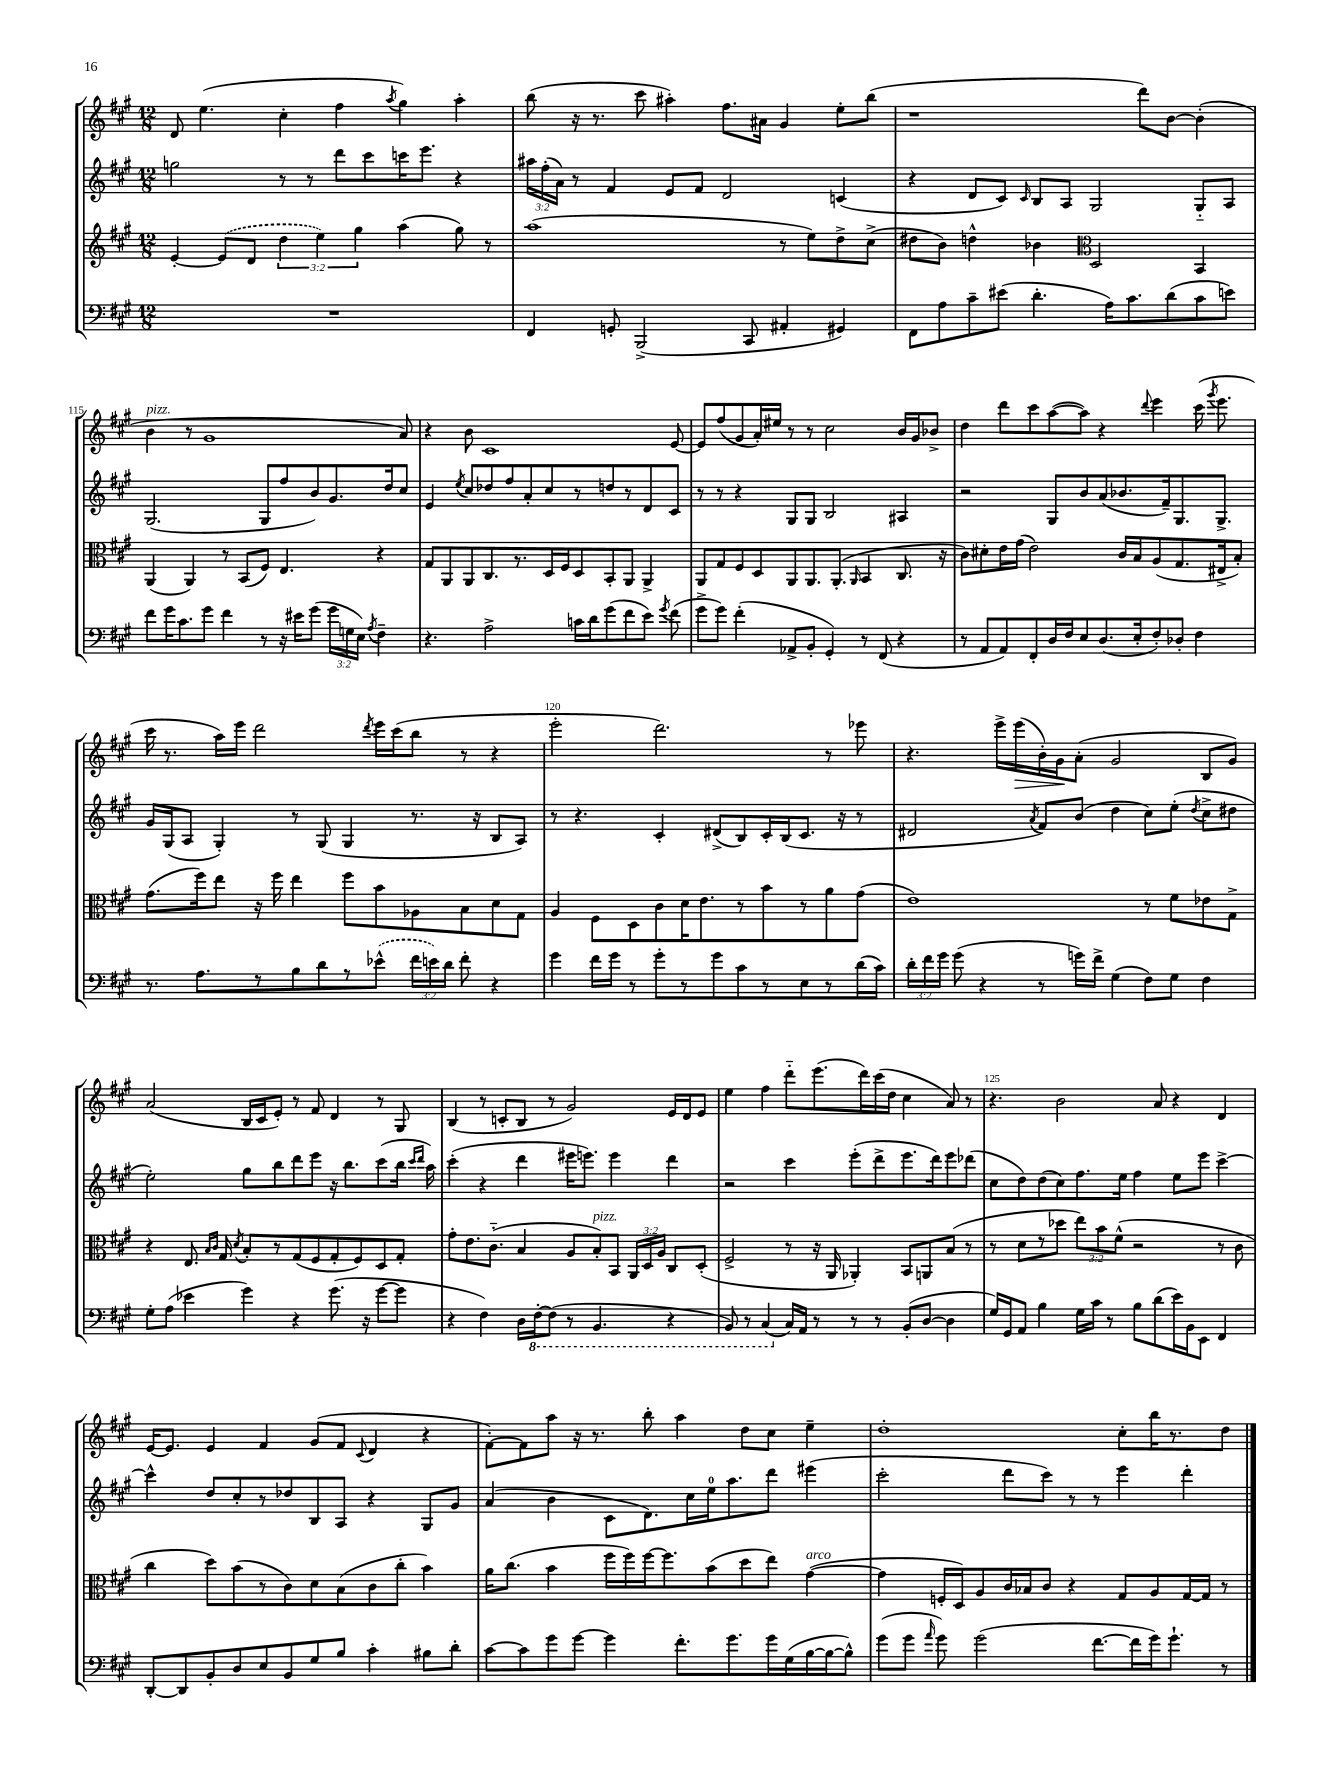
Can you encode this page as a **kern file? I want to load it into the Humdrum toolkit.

**kern	**kern	**kern	**kern
*staff4	*staff3	*staff2	*staff1
*clefF4	*clefG2	*clefG2	*clefG2
*k[f#c#g#]	*k[f#c#g#]	*k[f#c#g#]	*k[f#c#g#]
*M12/8	*M12/8	*M12/8	*M12/8
1.r	[4e'/	2gg\	8d/
.	.	.	(4.ee\
.	(8e/]L	.	.
.	8d/J	.	.
.	6dd\	8r	4cc#'\
.	.	8r	.
.	6ee\)	.	.
.	.	8ddd\L	4ff#\
.	6gg#\	.	.
.	.	8ccc#\	.
.	.	.	8qaa/
.	(4aa\	16ccc\K	4gg#\)
.	.	8.eee\J	.
.	8gg#\)	4r	4aa'\
.	8r	.	.
=	=	=	=
4FF#/	(1aa	24aa#\LL	(8bb\
.	.	(24ff#'\	.
.	.	24a\JJ)	.
.	.	8r	16r
.	.	.	8.r
8GG'/	.	4f#/	.
(2BBB^/	.	.	8ccc#\
.	.	8e/L	4aa#'\)
.	.	8f#/J	.
.	.	2d/	8.ff#\L
8CC#/	.	.	.
.	.	.	16a#\Jk
4AA#'/	8r	.	4g#/
.	8ee\L)	.	.
4GG#/)	8dd^\	(4c/	8ee'\L
.	(8cc#^\J	.	(8bb\J
=	=	=	=
8FF#\L	8dd#\L	4r	1r
8A\	8b\J)	.	.
8c#~\	4dd^^\	8d/L	.
(8e#\J	.	8c#/J)	.
.	.	16qqc#/	.
4.d'\	4b-\	8B/L	.
.	.	8A/J	.
*	*clefC3	*	*
.	2D/	2G#/	.
16A\LK)	.	.	.
8.c#\	.	.	.
.	.	.	8ddd\L)
(8d\	.	.	[8b\J
8c#\	4BB/	8G#'~/L	(4b'\]
8e\J)	.	8A/J	.
=	=	=	=
8f#\L	(4AA/	(2.G#/	4b\
16g#\K	.	.	.
8.c#\	.	.	.
.	4AA/)	.	8r
8g#\J	.	.	1g#
4f#\	8r	.	.
.	(8BB/L	.	.
8r	8F#/J)	8G#/L	.
16r	4.E/	8ff#/	.
16e#\LK	.	.	.
(8g#\J	.	8b/)	.
24g#\LL	.	8.g#/	.
24G\	.	.	.
24E\JJ)	.	.	.
8qA/	.	.	.
4F#~\	4r	.	.
.	.	16dd/k	.
.	.	8cc#/J	8a/)
=	=	=	=
4.r	8G#/L	4e/	4r
.	8AA/	.	.
.	.	8qee/	.
.	8AA/	8cc#/L	8b\
2A^\	8.C#/	8dd-/	1c#
.	.	8ff#/	.
.	8.r	.	.
.	.	8a'/	.
.	16D/L	8cc#/	.
.	16F#/J	.	.
16c\LL	8D/	8r	.
16d\J	.	.	.
(8g#\	8BB'/	8dd/	.
8f#\	8AA/J	8r	.
8e\J)	4AA^/	8d/	.
8qg#/	.	.	.
(8f#\	.	8c#/J	[8e/
=	=	=	=
8g#^\L	8AA/L	8r	8e/]L
8g#\J)	8G#/	8r	(8ff#/
(4f#'\	8F#/	4r	8g#/
.	8D/	.	16a'/L)
.	.	.	16ee#/JJ
8AA-^/L	8AA/	8G#/L	8r
8BB'/J	8.AA/	8G#/J	8r
4GG#'/)	.	2B/	2cc#\
.	(8.AA'/J	.	.
.	16qqAA/	.	.
8r	4BB/	.	.
(8FF#/	.	.	.
4r	8.C#/	4A#/	16b/LL
.	.	.	16g#/J
.	.	.	8b-^/J
.	16r	.	.
=	=	=	=
8r	8c#\L)	2r	4dd\
8AA/L	8d#'\	.	.
8AA/)	16e\L	.	8ddd\L
.	(16g#\JJ	.	.
8FF#'/	2e\)	.	8ccc#\
16D/L	.	8G#/L	([8aa\
16F#/J	.	.	.
8E/	.	8b/	8aa\]J)
(8.D/	.	(8a/	4r
.	16c#/LL	8.b-/	.
16E'/k	16B/J	.	.
.	.	.	8qqddd/
8F#'/)	(8A/	.	4eee\
.	.	16f#~/k)	.
8D-'/J	8.G#/	8.G#/	.
4F#\	.	.	(16ccc#\
.	.	.	8qggg#/
.	16E#^/k	8.G#^/J	8.eee\
.	8B'/J)	.	.
=	=	=	=
8.r	(8.g#\L	16g#/LL	16ccc#\
.	.	(16G#/J	8.r
.	.	8A/J	.
8.A\L	16ff#\k)	.	.
.	8ee\J	4G#'/)	16aa\LL)
.	.	.	16eee\JJ
8r	16r	.	2ddd\
.	16ff#\	.	.
8B\	4ee\	8r	.
8d\	.	(8G#/	.
8r	8ff#\L	4G#/	.
.	.	.	8qddd/
(8e-^^\J	8b\	.	16eee\LL
.	.	.	(16ccc#\J
24f#\LL	8A-\	8.r	8bb\J
24e\)	.	.	.
24d\JJ	.	.	.
8f#'\	8B\	.	8r
.	.	16r	.
4r	8d\	8B/L	4r
.	8G#\J	8A/J)	.
=	=	=	=
4g#\	4A/	8r	2eee'\
.	.	4.r	.
16f#\LL	8F#\L	.	.
16g#\JJ	.	.	.
8r	8D\	.	.
8g#'\L	8c#\	4c#'/	2.ddd\)
8r	16d\K	.	.
.	8.e\	.	.
8g#\	.	(8d#^/L	.
8c#\	8r	8B/)	.
8r	8b\	16c#'/L	.
.	.	(16B/J	.
8E\	8r	8.c#/J	.
8r	8a\	.	8r
.	.	16r	.
(16d\L	(8g#\J	8r	8eee-\
16c#\JJ)	.	.	.
=	=	=	=
24d'\LL	1e)	2d#/	4.r
24f#\	.	.	.
24g#\JJ	.	.	.
(8g#\	.	.	.
4r	.	.	.
.	.	.	16eee^\LL
.	.	.	(16eee\
.	.	8qa/	.
8r	.	8f#/L)	16b'\)
.	.	.	16g#\J
16g\LL)	.	(8b/J	(8a'\J
16f#^\JJ	.	.	.
(4G#\	.	4dd\	2g#/
8F#\L)	8r	8cc#\L)	.
8G#\J	8f#\L	(8ee'\J	.
.	.	8qdd/	.
4F#\	8e-\	8cc#^\L	8B/L
.	8G#^\J	8dd#\J	8g#/J)
=	=	=	=
8G#'\L	4r	2ee'\)	(2a/
(8A\J	.	.	.
4e-\	8.E/	.	.
.	16qqB/LL	.	.
.	16qqc#/JJ	.	.
.	16G#/	.	.
.	8qd/	.	.
4g#\)	8B'/L	8gg#\L	16B/LL
.	.	.	16c#/J
.	8r	8bb\	8e'/J)
4r	(8G#/	8ddd\	8r
.	8F#/	8eee\J	8f#/
(8.g#\	8G#'/	16r	4d/
.	.	8.bb\L	.
.	8F#/)	.	.
16r	.	.	.
[8g#\L	8D/	(8ccc#\	8r
8g#\]J	8G#'/J	16bb\Jk	8G#/
.	.	16qqccc#/LL	.
.	.	16qqddd/JJ	.
.	.	16aa\)	.
=	=	=	=
4r	8g#'\L	(4ccc#'\	(4B/
.	8.e\	.	.
4F#\)	.	4r	8r
.	(8.c#'~\J	.	.
.	.	.	8c'/L
16D\LL	4B/	4ddd\	8B/J
[16FF#'\J	.	.	.
(8FF#\]J	.	.	8r
8r	8A/L	16eee#\LK	2g#/)
.	.	8.eee\J)	.
4.BBB/	8B'/)	.	.
.	8BB/J	4eee\	.
.	24AA/LL	.	.
.	24D/	.	.
.	24A/JJ	.	.
4r	8C#/L	4ddd\	16e/LL
.	.	.	16d/J
.	(8D'/J	.	8e/J
=	=	=	=
8BBB/)	2F#^/	2r	4ee\
8r	.	.	.
(4CC#/	.	.	4ff#\
16C#/LL)	8r	4ccc#\	8ddd'~\L
16AA/JJ	.	.	.
8r	16r	.	(8.eee\
.	16AA/	.	.
8r	4AA-'/)	(8eee'\L	.
.	.	.	16ddd\L)
8r	.	8ddd^\	(16ccc#\
.	.	.	16dd\JJ
(8BB'/L	8BB/L	8.eee\	4cc#\
[8D/J	8AA/	.	.
.	.	16ddd\k)	.
4D\]	(8B/J	8eee\	8a/)
.	8r	(8ddd-\J	8r
=	=	=	=
16G#/LL)	8r	8cc#\L	4.r
16GG#/J	.	.	.
8AA/J	8d\L	8dd\)	.
4B\	8r	(8dd\	.
.	8dd-\J	8cc#\)	2b\
16G#\LL	12ee\L)	8.ff#\	.
16c#\JJ	.	.	.
.	12b\	.	.
8r	.	.	.
.	(12f#^^\J	.	.
.	.	16ee\Jk	.
8B\L	2r	4ff#\	.
(8d\	.	.	8a/
16e\L)	.	8ee\L	4r
16BB\J	.	.	.
8EE\J	.	8eee\J	.
4FF#/	8r	[4ccc#^\	4d/
.	8c#\	.	.
=	=	=	=
[8DD'/L	4cc#\	4ccc#^^\]	[16e/LK
.	.	.	8.e/]J
8DD/]	.	.	.
8BB'/	8dd\L)	8dd/L	4e/
8D/	(8b\	8cc#'/	.
8E/	8r	8r	4f#/
8BB/	8c#\)	8dd-/	.
8G#/	8d\	8B/	(8g#/L
8B/J	(8B\	8A/J	8f#/J
.	.	.	8qqc#/
4c#'\	8c#\	4r	4d/
.	8cc#'\J	.	.
8B#\L	4b\)	8G#/L	4r
8d'\J	.	8g#/J	.
=	=	=	=
[8c#\L	16a\LK	(4a/	[8f#'\L)
.	(8.cc#\J	.	.
8c#\]	.	.	8f#\]
8g#\	4b\	4b\	8aa\J
[8g#\J	.	.	16r
.	.	.	8.r
4g#\]	16ff#\LL	8c#\L	.
.	16ff#\)	.	.
.	[16ff#\J	8.d\)	8bb'\
.	8.ff#\]	.	.
8.f#'\L	.	.	4aa\
.	.	16cc#\L	.
.	(8b\	16ee\J	.
8.g#\	.	8.aa\	.
.	8dd\	.	8dd\L
16g#\L	8ee\J)	8ddd\J	8cc#\J
(16G#\	.	.	.
[16B\	([4g#\	(4eee#\	4ee~\
16B\_J	.	.	.
8B^^\]J)	.	.	.
=	=	=	=
(8g#\L	4g#\]	2ccc#'\	1dd'
8g#\J	.	.	.
16qqa/	.	.	.
8g#\)	16F'/LL	.	.
.	16D/J)	.	.
(2g#\	8A/	.	.
.	16c#/L	8ddd\L	.
.	16B-/J	.	.
.	8c#/J	8ccc#\J)	.
.	4r	8r	.
[8.f#\L	.	8r	.
.	8G#/L	4eee\	8cc#'\L
16f#\]L	.	.	.
16g#\J)	8A/	.	16bb\K
8.g#`\J	.	.	8.r
.	[16G#/L	4ddd'\	.
.	16G#/]JJ	.	.
8r	8r	.	8dd\J
==	==	==	==
*-	*-	*-	*-
